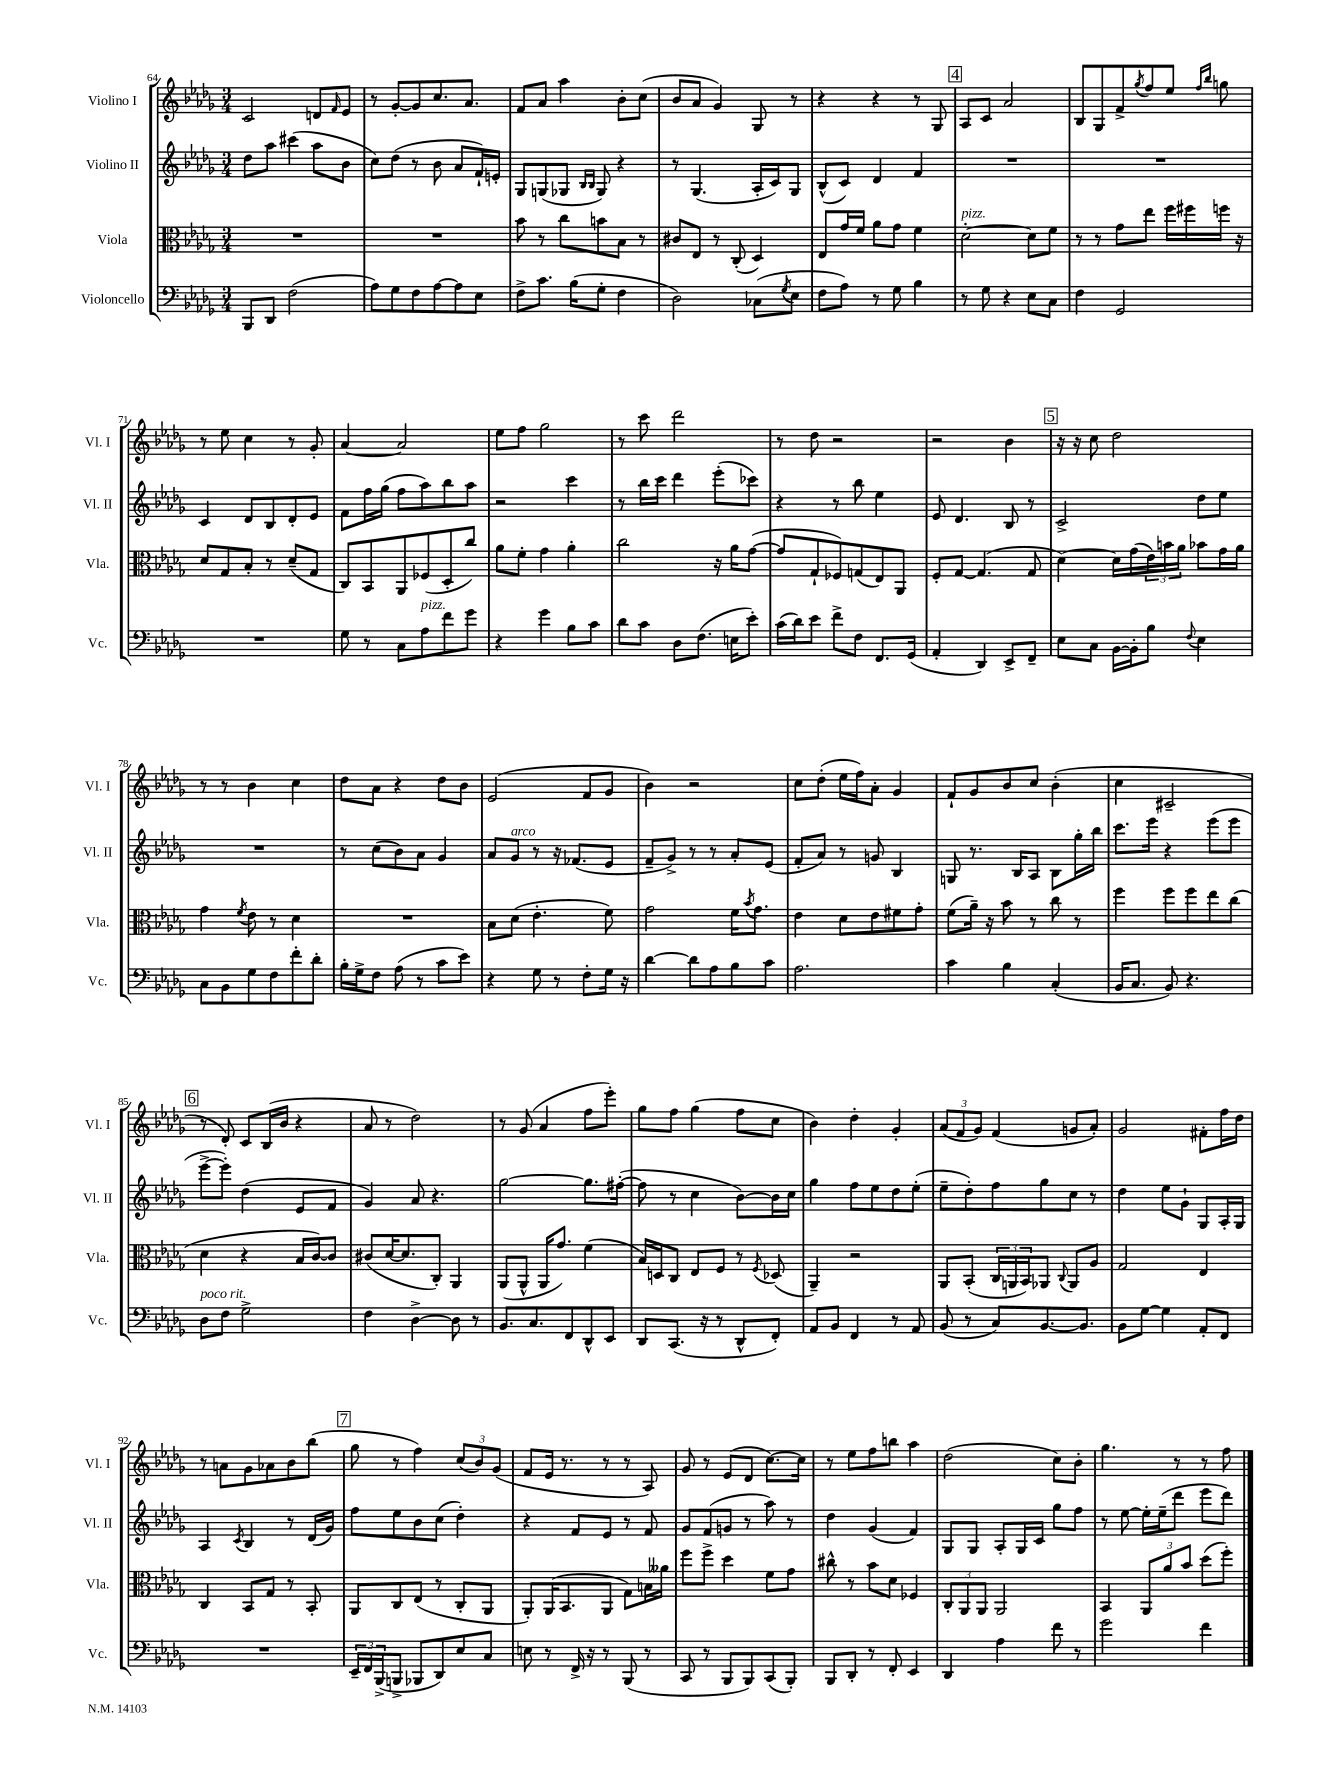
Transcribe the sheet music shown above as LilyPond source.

<<
\new StaffGroup <<
\new Staff = "s0" \with { instrumentName = "Violino I" shortInstrumentName = "Vl. I" } {
    \clef treble \key des \major \numericTimeSignature \time 3/4
    c'2 d'8 \grace { f'16 } ees'8 |
    r8 ges'8~-. ges'8 c''8. aes'8. |
    f'8 aes'8 aes''4 bes'8-. c''8( |
    bes'8 aes'8 ges'4) ges8 r8 |
    r4 r4 r8 ges8 |
    \mark \markup { \box "4" } aes8 c'8 aes'2 |
    bes8 ges8 f'8-> \acciaccatura { ges''8 } f''8 ees''8 \grace { f''16 bes''16 } g''8 |
    r8 ees''8 c''4 r8 ges'8-. |
    aes'4~ aes'2 |
    ees''8 f''8 ges''2 |
    r8 c'''8 des'''2 |
    r8 des''8 r2 |
    r2 bes'4 |
    \mark \markup { \box "5" } r16 r16 c''8 des''2 |
    r8 r8 bes'4 c''4 |
    des''8 aes'8 r4 des''8 bes'8 |
    ees'2( f'8 ges'8 |
    bes'4) r2 |
    c''8 des''8-.( ees''16 f''16) aes'8-. ges'4 |
    f'8-! ges'8 bes'8 c''8 bes'4-.( |
    c''4 cis'2-- |
    \mark \markup { \box "6" } r8 des'8-.) c'8 bes16( bes'16 r4 |
    aes'8 r8 des''2) |
    r8 ges'8( aes'4 f''8 ees'''8-.) |
    ges''8 f''8 ges''4( f''8 c''8 |
    bes'4) des''4-. ges'4-. |
    \tuplet 3/2 { aes'8( f'8 ges'8) } f'4( g'8 aes'8-.) |
    ges'2 fis'8-. f''16 des''16 |
    r8 a'8 ges'8 aes'8 bes'8 bes''8( |
    \mark \markup { \box "7" } ges''8 r8 f''4) \tuplet 3/2 { c''8( bes'8) ges'8( } |
    f'8 ees'16 r8. r8 r8 aes8) |
    ges'8 r8 ees'8( des'8 c''8.~) c''16 |
    r8 ees''8 f''8 b''8 aes''4 |
    des''2( c''8) bes'8-. |
    ges''4. r8 r8 f''8 \bar "|." |
}
\new Staff = "s1" \with { instrumentName = "Violino II" shortInstrumentName = "Vl. II" } {
    \clef treble \key des \major \numericTimeSignature \time 3/4
    des''8 aes''8 cis'''4( aes''8 bes'8 |
    c''8) des''8( r8 bes'8 aes'8 f'16-!) e'16-. |
    ges8 g8( ges8 \grace { bes16 bes16 } ges8) r4 |
    r8 ges4.( aes16-. c'16) ges8 |
    bes8-^( c'8) des'4 f'4 |
    \mark \markup { \box "4" } R2. |
    R2. |
    c'4 des'8 bes8 des'8-. ees'8 |
    f'8 f''16 ges''16( f''8 aes''8) bes''8 aes''8 |
    r2 c'''4 |
    r8 bes''16 c'''16 des'''4 ees'''8-.( ces'''8) |
    r4 r8 bes''8 ees''4 |
    ees'8 des'4. bes8 r8 |
    \mark \markup { \box "5" } c'2-> des''8 ees''8 |
    R2. |
    r8 c''8( bes'8) aes'8 ges'4 |
    aes'8 ges'8^\markup { \italic "arco" } r8 r16 fes'8.( ees'8 |
    f'8-- ges'8->) r8 r8 aes'8-. ees'8( |
    f'8-. aes'8) r8 g'8 bes4 |
    g8 r8. bes16 aes8 bes8 ges''16-. bes''16 |
    c'''8. ees'''16 r4 ees'''8( ees'''8 |
    \mark \markup { \box "6" } ees'''8~-> ees'''8-.) des''4( ees'8 f'8 |
    ges'4) aes'8 r4. |
    ges''2~ ges''8. fis''16~-.( |
    fis''8 r8 c''4 bes'8~) bes'16 c''16 |
    ges''4 f''8 ees''8 des''8 ees''8-.( |
    ees''8-- des''8-.) f''8 ges''8 c''8 r8 |
    des''4 ees''8 ges'8-! ges8 aes16-. ges16 |
    aes4 \acciaccatura { c'8 } bes4 r8 des'16( ges'16) |
    \mark \markup { \box "7" } f''8 ees''8 bes'8 c''8( des''4-.) |
    r4 f'8 ees'8 r8 f'8 |
    ges'8 f'8( g'8 r8 aes''8) r8 |
    des''4 ges'4( f'4) |
    ges8 ges8 aes8-. ges16 c'16 ges''8 f''8 |
    r8 ees''8~ ees''16-. ees''16--( des'''8 ees'''8 des'''8) \bar "|." |
}
\new Staff = "s2" \with { instrumentName = "Viola" shortInstrumentName = "Vla." } {
    \clef alto \key des \major \numericTimeSignature \time 3/4
    R2. |
    R2. |
    bes'8 r8 c''8 b'8 bes8 r8 |
    cis'8 ees8 r8 c8-.( des4) |
    ees8 ges'16 f'16 aes'8 ges'8 f'4 |
    \mark \markup { \box "4" } des'2~-.^\markup { \italic "pizz." } des'8 f'8 |
    r8 r8 ges'8 ees''8 f''16 fis''16 f''16 r16 |
    des'8 ges8 bes8-. r8 des'8--( ges8 |
    c8) bes,8 aes,8 fes8( des8-. c''8) |
    aes'8 f'8-. ges'4 aes'4-. |
    c''2 r16 aes'16 ges'8~( |
    ges'8 ges8-! fes8) g8( ees8) aes,8 |
    f8-. ges8~ ges4.( ges8 |
    \mark \markup { \box "5" } des'4~) des'16 ges'16( \tuplet 3/2 { ees'16) b'16 aes'16 } bes'8 ges'16 aes'16 |
    ges'4 \acciaccatura { f'8 } ees'8 r8 des'4 |
    R2. |
    bes8 des'8( ees'4.-. f'8) |
    ges'2 f'16 \acciaccatura { bes'8 } ges'8. |
    ees'4 des'8 ees'8 fis'8 ges'8-. |
    f'8( aes'16--) r16 bes'8 r8 c''8 r8 |
    f''4 f''8 f''8 ees''8 c''8( |
    \mark \markup { \box "6" } des'4 r4 bes16 c'16~) c'8 |
    cis'8( des'16~ des'8. c8-.) aes,4 |
    aes,8( aes,8-^ aes,16 ges'8.) f'4( |
    bes16) d16 c8 ees8 f8 r8 \acciaccatura { f8 } des8( |
    aes,4--) r2 |
    aes,8 bes,8-.( \tuplet 3/2 { c16 a,16 bes,16) } aes,8 \appoggiatura { c8 } aes,8 aes8 |
    ges2 ees4 |
    c4 bes,8 ges8 r8 bes,8-. |
    \mark \markup { \box "7" } aes,8 c8 ees8( r8 c8-. aes,8 |
    aes,8-.) aes,16( bes,8. aes,8 ges8) b16 aeses'16 |
    f''8 f''8-> des''4 f'8 ges'8 |
    cis''8-^ r8 bes'8 des'8 fes4 |
    \tuplet 3/2 { c8-. aes,8 aes,8 } aes,2 |
    bes,4 \tuplet 3/2 { aes,8 aes'8 bes'8 } des''8( f''8-.) \bar "|." |
}
\new Staff = "s3" \with { instrumentName = "Violoncello" shortInstrumentName = "Vc." } {
    \clef bass \key des \major \numericTimeSignature \time 3/4
    bes,,8 des,8 f2( |
    aes8) ges8 f8 aes8~ aes8 ees8 |
    f8-> c'8. bes16( ges8-. f4 |
    des2) ces8( \acciaccatura { ges8 } ees8 |
    f8 aes8) r8 ges8 bes4 |
    \mark \markup { \box "4" } r8 ges8 r4 ees8 c8 |
    f4 ges,2 |
    R2. |
    ges8 r8 c8 aes8^\markup { \italic "pizz." } f'8 ges'8 |
    r4 ges'4 bes8 c'8 |
    des'8 c'8 des8 f8.( e16 ees'8-.) |
    c'16( des'16) ees'8 f'8-> f8 f,8. ges,16( |
    aes,4-. des,4) ees,8-> f,8-- |
    \mark \markup { \box "5" } ees8 c8 bes,16~ bes,16-. bes8 \appoggiatura { f8 } ees4 |
    c8 bes,8 ges8 f8 f'8-. des'8-. |
    bes16-. ges16-> f8 aes8( r8 c'8 ees'8) |
    r4 ges8 r8 f8-. ges16 r16 |
    des'4~ des'8 aes8 bes8 c'8 |
    aes2. |
    c'4 bes4 c4-.( |
    bes,16 c8. bes,8) r4. |
    \mark \markup { \box "6" } des8^\markup { \italic "poco rit." } f8 ges2-> |
    f4 des4~-> des8 r8 |
    bes,8. c8. f,8 des,8-^ ees,8 |
    des,8 c,8.( r16 r8 des,8-^ f,8-.) |
    aes,8 bes,8 f,4 r8 aes,8 |
    bes,8( r8 c8) bes,8.~ bes,8. |
    bes,8 ges8~ ges4 aes,8-. f,8 |
    R2. |
    \mark \markup { \box "7" } \tuplet 3/2 { ees,16-- f,16 bes,,16->( } b,,8-> bes,,8 des,8) ees8 c8 |
    e8 r8 f,16-> r16 r8 bes,,8( r8 |
    c,8 r8 bes,,8 bes,,8) c,8( bes,,8-.) |
    bes,,8 des,8-. r8 f,8-. ees,4 |
    des,4 aes4 f'8 r8 |
    ges'2 f'4 \bar "|." |
}
>>
>>
\layout { \context { \Score currentBarNumber = #64 } }
